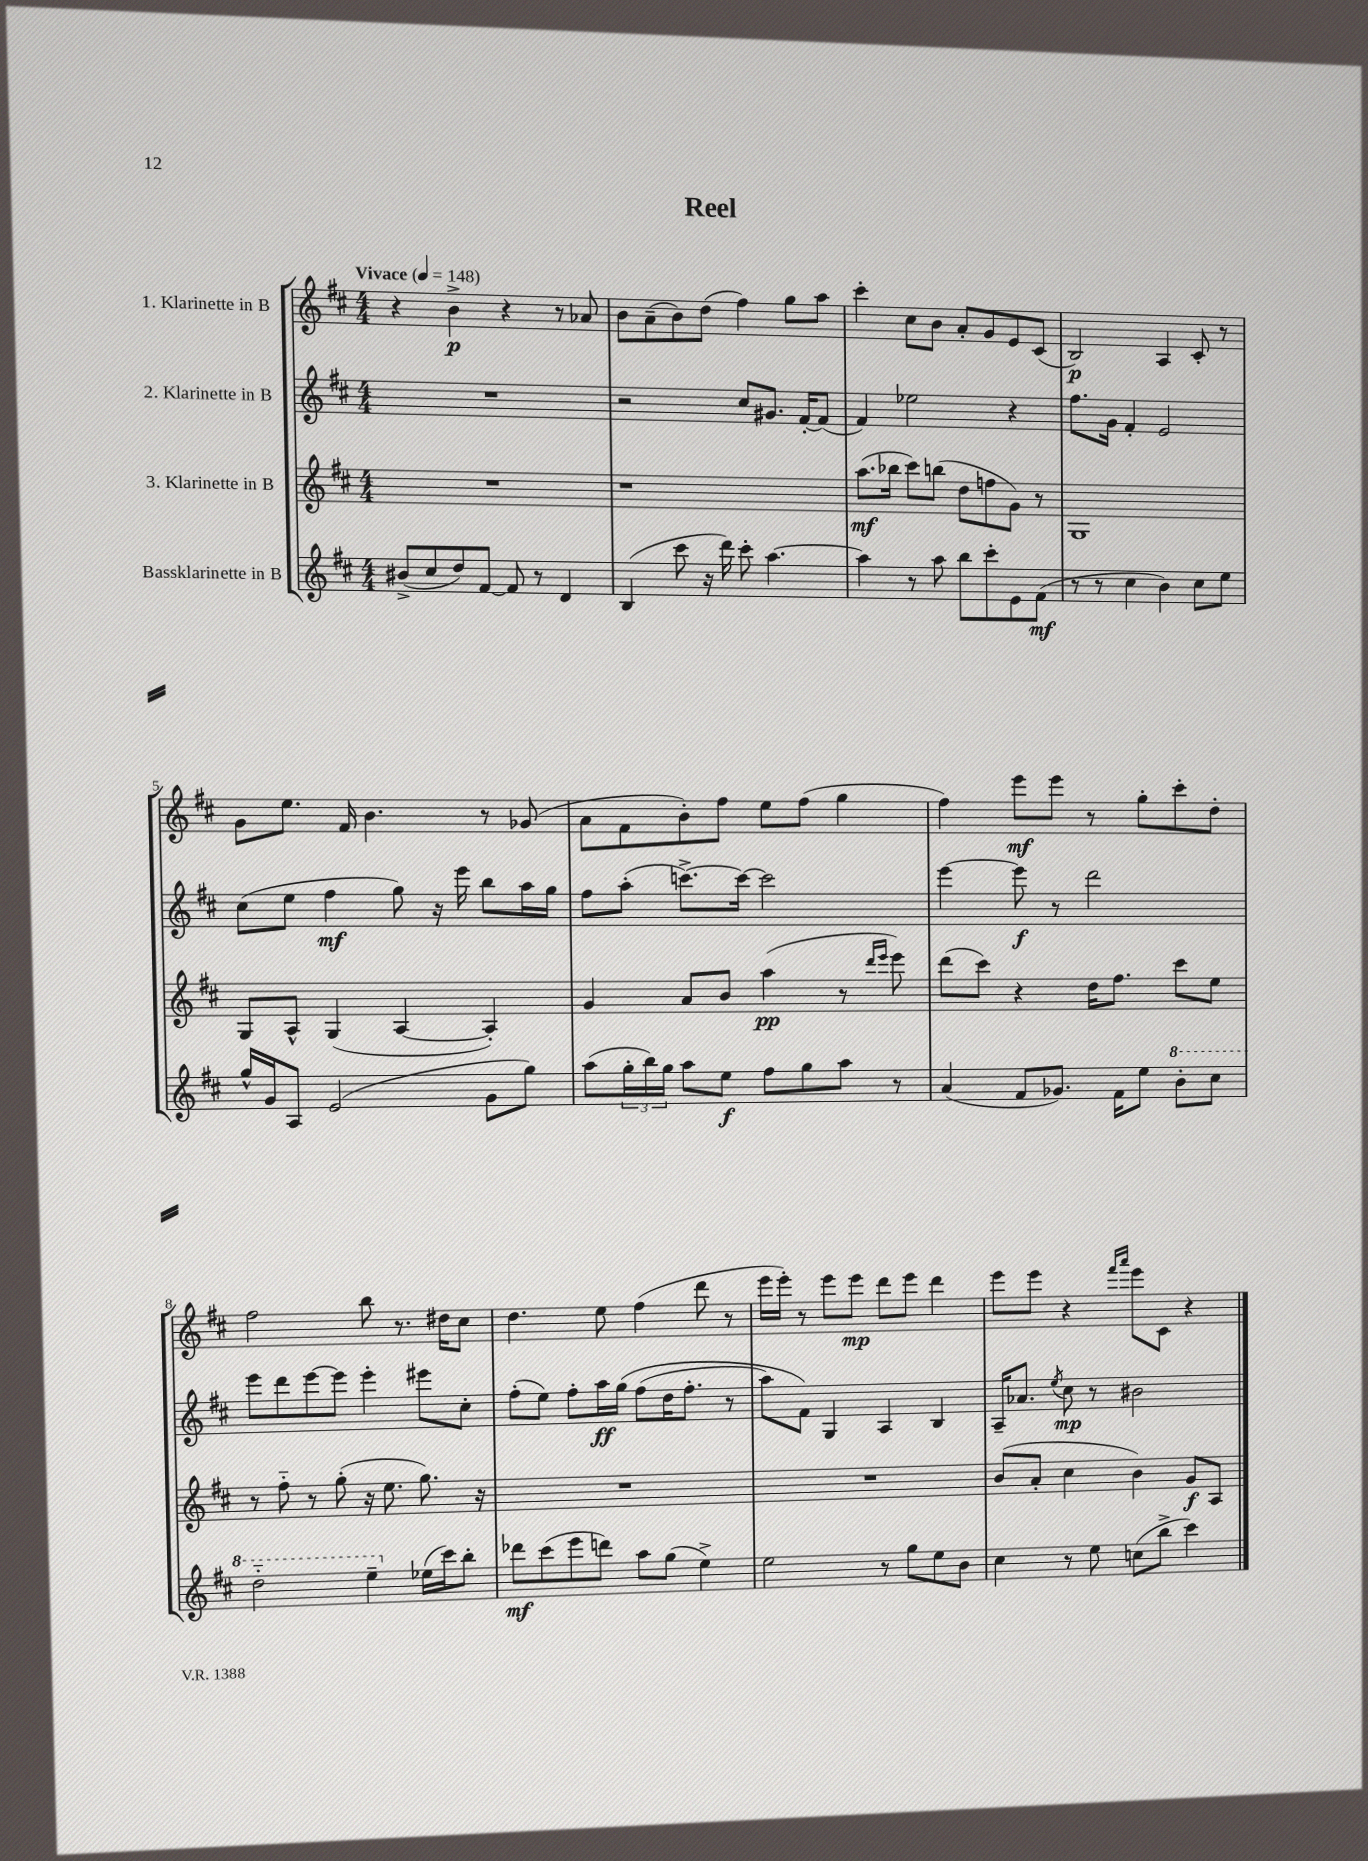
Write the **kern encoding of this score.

**kern	**kern	**kern	**kern
*staff4	*staff3	*staff2	*staff1
*clefG2	*clefG2	*clefG2	*clefG2
*k[f#c#]	*k[f#c#]	*k[f#c#]	*k[f#c#]
*M4/4	*M4/4	*M4/4	*M4/4
*MM148	*MM148	*MM148	*MM148
(8b#^/L	1r	1r	4r
8cc#/	.	.	.
8dd/)	.	.	4b^\
[8f#/J	.	.	.
8f#/]	.	.	4r
8r	.	.	.
4d/	.	.	8r
.	.	.	8a-/
=	=	=	=
(4B/	1r	2r	8b\L
.	.	.	(8a~\
8ccc#\	.	.	8b\)
16r	.	.	(8dd\J
16ddd\)	.	.	.
8ccc#'\	.	8cc#/L	4ff#\)
[4.aa\	.	8.g#/J	.
.	.	.	8gg\L
.	.	[16f#'/LK	.
.	.	(8f#/]J	8aa\J
=	=	=	=
4aa\]	(8.aa\L	4f#/)	4ccc#'\
.	16bb-\Jk	.	.
8r	8ccc#\L)	2ee-\	8cc#\L
8aa\	(8bb\J	.	8b\J
8bb\L	8dd\L	.	8a'/L
8ccc#'\	8ff\	.	8g/
8e\	8g\J)	4r	8e/
(8f#\J	8r	.	(8c#/J
=	=	=	=
8r	1G	8.ff#\L	2B/)
8r	.	.	.
.	.	16g\Jk	.
4cc#\	.	4f#'/	.
4b\)	.	2e/	4A/
8cc#\L	.	.	8c#'/
8ee\J	.	.	8r
=	=	=	=
16gg^^/LL	8G/L	(8cc#\L	8g\L
16g/J	.	.	.
8A/J	8A^^/J	8ee\J	8.ee\J
(2e/	(4G/	4ff#\	.
.	.	.	16f#/
.	.	.	4.b\
.	[4A/	8gg\)	.
.	.	16r	.
.	.	16eee\	.
8g\L	4A'/])	8bb\L	8r
8gg\J)	.	16aa\L	(8g-/
.	.	16gg\JJ	.
=	=	=	=
(8aa\L	4g/	8ff#\L	8a\L
24gg'\L	.	(8aa'\J	8f#\
24bb\)	.	.	.
24gg\JJ	.	.	.
8aa\L	8a/L	[8.ccc^\L)	8b'\)
8ee\J	8b/J	.	8ff#\J
.	.	16ccc\_Jk	.
8ff#\L	(4aa\	2ccc\]	8ee\L
8gg\	.	.	(8ff#\J
8aa\J	8r	.	4gg\
.	16qqddd/LL	.	.
.	16qqeee/JJ	.	.
8r	8eee\)	.	.
=	=	=	=
(4a/	(8ddd\L	[4eee\	4ff#\)
.	8ccc#\J)	.	.
8f#/L	4r	8eee\]	8eee\L
8.g-/J)	.	8r	8eee\J
.	16dd\LK	2ddd\	8r
16f#\LK	8.ff#\J	.	.
8ee\J	.	.	8gg'\L
8bb'\L	8ccc#\L	.	8ccc#'\
8ccc#\J	8ee\J	.	8dd'\J
=	=	=	=
2ddd'~\	8r	8eee\L	2ff#\
.	8ff#'~\	8ddd\	.
.	8r	[8eee\	.
.	(8gg'\	8eee\]J	.
4eee~\	16r	4eee'\	8bb\
.	8.ee\	.	.
.	.	.	8.r
(16ee-\LL	8.gg\)	8eee#\L	.
16ccc#\J)	.	.	16dd#\LK
8bb'\J	.	8cc#'\J	8cc#\J
.	16r	.	.
=	=	=	=
8ddd-\L	1r	(8ff#'\L	4.dd\
(8ccc#\	.	8ee\J)	.
8eee\	.	8ff#'\L	.
8ddd\J)	.	16aa\L	8ee\
.	.	&(16gg\JJ	.
8aa\L	.	(8ff#\L	(4ff#\
(8gg\J	.	16dd\K	.
.	.	8.ff#'\J	.
4ee^\)	.	.	8ddd\
.	.	8r	8r
=	=	=	=
2ee\	1r	8aa\L)	16eee\LL
.	.	.	16eee'\JJ)
.	.	8f#\J&)	8r
.	.	4G/	8eee\L
.	.	.	8eee\J
8r	.	4A/	8ddd\L
8gg\L	.	.	8eee\J
8ee\	.	4B/	4ddd\
8b\J	.	.	.
=	=	=	=
4cc#\	(8b/L	16A~/LK	8eee\L
.	.	8.a-/J	.
.	8a'/J	.	8eee\J
.	.	8qee/	.
8r	4cc#\	8cc#\	4r
8ee\	.	8r	.
.	.	.	16qqfff#/LL
.	.	.	16qqaaa/JJ
(8cc\L	4b\)	2b#\	8eee\L
8bb^\J	.	.	8c#\J
4ccc#\)	8g/L	.	4r
.	8A/J	.	.
==	==	==	==
*-	*-	*-	*-
